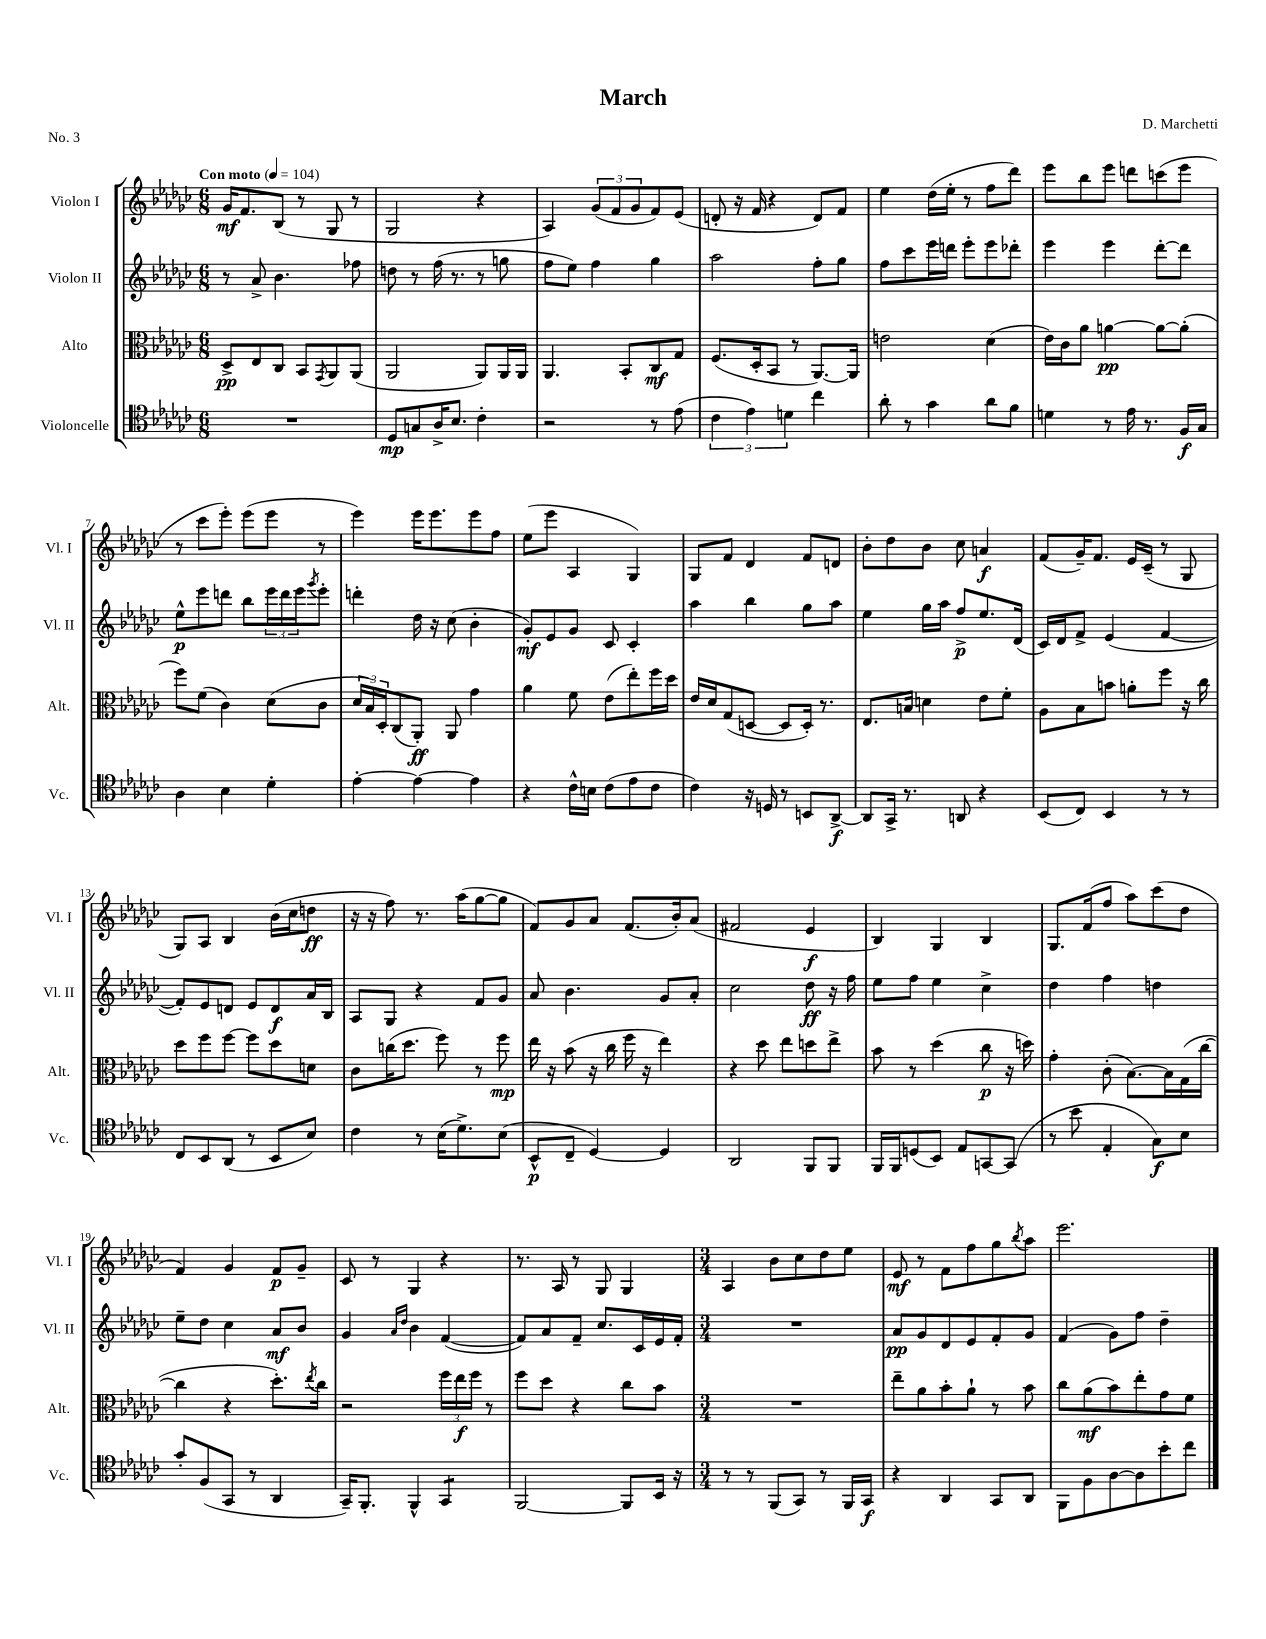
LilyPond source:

\header { title = "March" composer = "D. Marchetti" piece = "No. 3" }
<<
\new StaffGroup <<
\new Staff = "s0" \with { instrumentName = "Violon I" shortInstrumentName = "Vl. I" } {
    \clef treble \key ges \major \numericTimeSignature \time 6/8 \tempo "Con moto" 4 = 104
    ges'16\mf f'8. bes8( r8 ges8 r8 |
    ges2 r4 |
    aes4) \tuplet 3/2 { ges'8( f'8 ges'8 } f'8) ees'8( |
    d'8-. r16 f'16 r4 d'8) f'8 |
    ees''4 des''16( ees''16-. r8 f''8 des'''8) |
    ees'''8 bes''8 ees'''8 d'''8 c'''8( ees'''8 |
    r8 ces'''8 ees'''8-.) ees'''8( ees'''8 r8 |
    ees'''4) ees'''16 ees'''8. ees'''8 f''8 |
    ees''8( ees'''8 aes4 ges4) |
    ges8 f'8 des'4 f'8 d'8 |
    bes'8-. des''8 bes'8 ces''8 a'4\f |
    f'8( ges'16--) f'8. ees'16 ces'16--( r8 ges8 |
    ges8) aes8 bes4 bes'16( ces''16 d''8\ff |
    r16 r16 f''8) r8. aes''16( ges''8~ ges''8 |
    f'8) ges'8 aes'8 f'8.( bes'16-.) aes'8( |
    fis'2 ees'4\f |
    bes4) ges4 bes4 |
    ges8. f'16( f''8 aes''8) ces'''8( des''8 |
    f'4) ges'4 f'8\p ges'8-- |
    ces'8 r8 ges4 r4 |
    r8. aes16 r8 ges8 ges4 |
    \numericTimeSignature \time 3/4 aes4 bes'8 ces''8 des''8 ees''8 |
    ees'8\mf r8 f'8 f''8 ges''8 \acciaccatura { bes''8 } aes''8 |
    ees'''2. \bar "|." |
}
\new Staff = "s1" \with { instrumentName = "Violon II" shortInstrumentName = "Vl. II" } {
    \clef treble \key ges \major \numericTimeSignature \time 6/8
    r8 aes'8-> bes'4. fes''8 |
    d''8 r8 f''16( r8. r8 g''8 |
    f''8 ees''8) f''4 ges''4 |
    aes''2 f''8-. ges''8 |
    f''8 ces'''8 ees'''16 d'''16 ees'''8-. ees'''8 des'''8-. |
    ees'''4 ees'''4 des'''8~-. des'''8 |
    ees''8-^\p ees'''8 d'''8 bes''8 \tuplet 3/2 { ees'''16 d'''16 ees'''16 } \acciaccatura { ges'''8 } ees'''8-. |
    d'''4-. des''16 r16 ces''8( bes'4-. |
    ges'8-.\mf) ees'8 ges'8 ces'8 ces'4-. |
    aes''4 bes''4 ges''8 aes''8 |
    ees''4 ges''16 aes''16 f''8->\p ees''8. des'16( |
    ces'16) des'16 f'8-> ees'4( f'4~ |
    f'8-.) ees'8 d'8 ees'8 d'8\f aes'16 bes16 |
    aes8 ges8 r4 f'8 ges'8 |
    aes'8 bes'4. ges'8 aes'8-. |
    ces''2 des''8\ff r16 f''16 |
    ees''8 f''8 ees''4 ces''4-> |
    des''4 f''4 d''4 |
    ees''8-- des''8 ces''4 aes'8\mf bes'8 |
    ges'4 \grace { aes'16 des''16 } bes'4 f'4~( |
    f'8) aes'8 f'8-- ces''8. ces'16 ees'16 f'16-. |
    \numericTimeSignature \time 3/4 R2. |
    aes'8\pp ges'8 des'8 ees'8 f'8-. ges'8 |
    f'4( ges'8) f''8 des''4-- \bar "|." |
}
\new Staff = "s2" \with { instrumentName = "Alto" shortInstrumentName = "Alt." } {
    \clef alto \key ges \major \numericTimeSignature \time 6/8
    des8->\pp ees8 ces8 bes,8 \acciaccatura { ges,8 } aes,8 aes,8( |
    aes,2 aes,8) aes,16 aes,16 |
    aes,4. bes,8-. ces8\mf ges8 |
    f8.( des16-. bes,8 r8 aes,8.~) aes,16 |
    e'2 des'4( |
    ees'16) ces'16 aes'8 a'4~\pp a'8~ a'8-.( |
    f''8) f'8( ces'4) des'8( ces'8 |
    \tuplet 3/2 { des'16 bes16) des16-. } ces8( aes,8-.\ff) aes,8 ges'4 |
    aes'4 f'8 ees'8( ees''8-.) f''16 des''16 |
    ees'16 des'16 ges8( d8~ d8 d16-.) r8. |
    ees8. b16 d'4 ees'8 f'8-. |
    aes8 bes8 b'8 a'8-. f''8 r16 ces''16 |
    des''8 f''8 f''8~ f''8 des''8 d'8 |
    ces'8 c''16( des''8. f''8) r8 f''8\mp |
    ees''16 r16 bes'8( r16 ces''16 f''16 r16 ees''4) |
    r4 des''8 ees''8 d''8 ees''8-> |
    bes'8 r8 des''4( ces''8\p r16 d''16) |
    ges'4-. ces'8-.( bes8.~) bes16 ges16( ces''16~ |
    ces''4 r4 des''8.-.) \acciaccatura { ees''8 } ces''16 |
    r2 \tuplet 3/2 { f''16 ees''16\f f''16 } r8 |
    f''8 des''8 r4 ces''8 bes'8 |
    \numericTimeSignature \time 3/4 R2. |
    ees''8-- aes'8 bes'8-. aes'8-! r8 bes'8 |
    ces''8 aes'8\mf( bes'8) ees''8-. ges'8 f'8 \bar "|." |
}
\new Staff = "s3" \with { instrumentName = "Violoncelle" shortInstrumentName = "Vc." } {
    \clef tenor \key ges \major \numericTimeSignature \time 6/8
    R2. |
    des8\mp g8 aes16-> bes8. ces'4-. |
    r2 r8 ees'8( |
    \tuplet 3/2 { ces'4 ees'4) d'4 } ces''4 |
    aes'8-. r8 ges'4 aes'8 f'8 |
    d'4 r8 ees'16 r8. f16\f ges16 |
    aes4 bes4 des'4-. |
    ees'4~-. ees'4~ ees'4 |
    r4 ces'16-^ b16 ces'8( ees'8 ces'8 |
    ces'4) r16 d16 r8 b,8 aes,8~->\f |
    aes,8 ges,16-> r8. a,8 r4 |
    bes,8( ces8) bes,4 r8 r8 |
    ces8 bes,8 aes,8( r8 bes,8 bes8) |
    ces'4 r8 bes16( des'8.->) bes8( |
    bes,8-^\p ces8-- des4~) des4 |
    aes,2 f,8 f,8 |
    f,16 f,16 d8( bes,8) ees8 g,8~ g,8( |
    r8 bes'8 ees4-. ges8\f) bes8 |
    ges'8-. f8( ges,8 r8 aes,4 |
    ges,16--) f,8.-. f,4-^ ges,4:8 |
    f,2~ f,8 bes,16 r16 |
    \numericTimeSignature \time 3/4 r8 r8 f,8( ges,8) r8 f,16 ges,16\f |
    r4 aes,4 ges,8 aes,8 |
    f,8 f8 aes8~ aes8 bes'8-. ces''8 \bar "|." |
}
>>
>>
